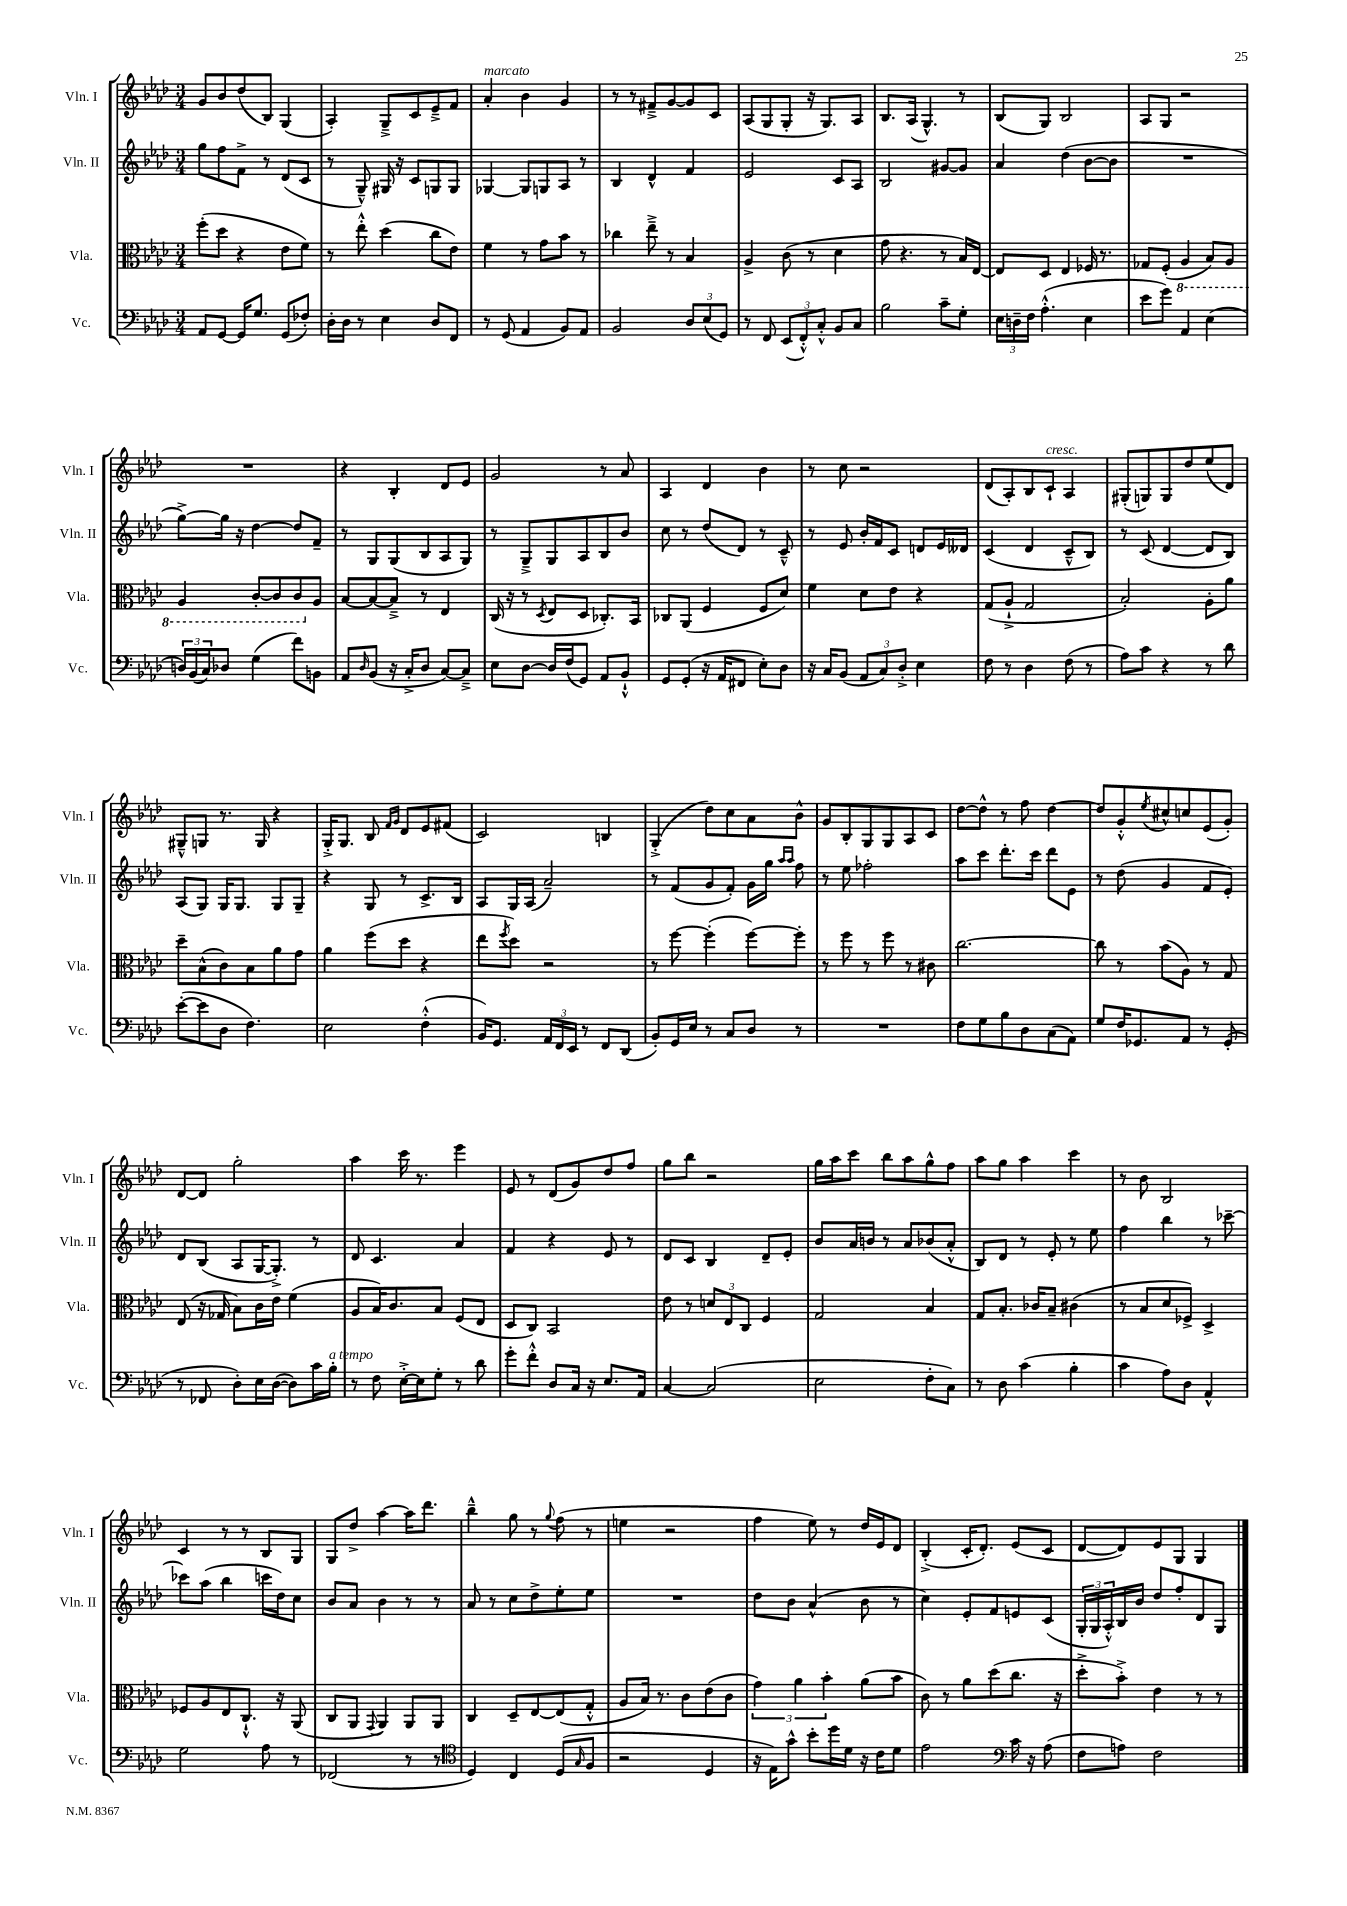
<<
\new StaffGroup <<
\new Staff = "s0" \with { instrumentName = "Vln. I" shortInstrumentName = "Vln. I" } {
    \clef treble \key aes \major \numericTimeSignature \time 3/4
    g'8 bes'8 des''8( bes8) g4( |
    aes4-.) g8---> c'8 ees'8---> f'8 |
    aes'4-.^\markup { \italic "marcato" } bes'4 g'4 |
    r8 r8 fis'8---> g'8~ g'8 c'8 |
    aes8( g8 g8-. r16 g8.) aes8 |
    bes8. aes16( g4.-^) r8 |
    bes8( g8) bes2 |
    aes8 g8 r2 |
    R2. |
    r4 bes4-. des'8 ees'8 |
    g'2 r8 aes'8 |
    aes4 des'4 bes'4 |
    r8 c''8 r2 |
    des'8( aes8-.) bes8 c'8-!^\markup { \italic "cresc." } aes4 |
    gis8-.( g8) g8 des''8 ees''8( des'8) |
    gis8---^ g8 r8. g16 r4 |
    g16-.-> g8. bes8 \grace { f'16 g'16 } des'8 ees'8 fis'8( |
    c'2) b4 |
    g4-.->( des''8) c''8 aes'8 bes'8-^ |
    g'8 bes8-. g8 g8 aes8 c'8 |
    des''8~ des''8-^ r8 f''8 des''4~ |
    des''8 g'8-.-^ \acciaccatura { ees''8 } cis''8-^ c''8 ees'8( g'8-.) |
    des'8~ des'8 g''2-. |
    aes''4 c'''16 r8. ees'''4 |
    ees'8 r8 des'8( g'8) des''8 f''8 |
    g''8 bes''8 r2 |
    g''16 aes''16 c'''8 bes''8 aes''8 g''8-^ f''8 |
    aes''8 g''8 aes''4 c'''4 |
    r8 bes'8 bes2 |
    c'4 r8 r8 bes8 g8 |
    g8 des''8-> aes''4~ aes''16 des'''8. |
    bes''4---^ g''8 r8 \appoggiatura { g''8 } f''8( r8 |
    e''4 r2 |
    f''4 ees''8) r8 des''16 ees'16 des'8 |
    bes4-.->( c'16-. des'8.-.) ees'8( c'8 |
    des'8~ des'8) ees'8 g8 g4 \bar "|." |
}
\new Staff = "s1" \with { instrumentName = "Vln. II" shortInstrumentName = "Vln. II" } {
    \clef treble \key aes \major \numericTimeSignature \time 3/4
    g''8 f''8 f'8-> r8 des'8( c'8 |
    r8 g8---^) gis16 r16 c'8 g8 g8 |
    ges4~ ges8 g8 aes8 r8 |
    bes4 des'4-^ f'4 |
    ees'2 c'8 aes8 |
    bes2 gis'8~ gis'8 |
    aes'4 des''4( bes'8~ bes'8 |
    R2. |
    g''8~->) g''16 r16 des''4~ des''8 f'8-- |
    r8 g8 g8( bes8 aes8 g8) |
    r8 g8---> g8 aes8 bes8 bes'8 |
    c''8 r8 des''8( des'8) r8 c'8---^ |
    r8 ees'8 bes'16-. f'16 c'8 d'8 ees'16 deses'16 |
    c'4( des'4 c'8---^ bes8) |
    r8 c'8( des'4~ des'8 bes8) |
    aes8( g8) g16 g8. g8 g8-- |
    r4 g8 r8 c'8.-> bes16 |
    aes8 g16 aes16( aes'2--) |
    r8 f'8( g'8 f'8-.) g'16 g''16 \grace { aes''16 aes''16 } f''8 |
    r8 ees''8 fes''2-. |
    aes''8 c'''8 des'''8.-. c'''16 des'''8 ees'8 |
    r8 des''8( g'4 f'8 ees'8-.) |
    des'8 bes8( aes8 g16~ g8.-.->) r8 |
    des'8 c'4. aes'4 |
    f'4 r4 ees'8 r8 |
    des'8 c'8 bes4 des'8-- ees'8-. |
    bes'8 aes'16 b'16 r8 aes'8 bes'8( aes'8-.-^ |
    bes8) des'8 r8 ees'8-. r8 ees''8 |
    f''4 bes''4 r8 ces'''8~-- |
    ces'''8 aes''8( bes''4 c'''16 des''16) c''8 |
    bes'8 aes'8 bes'4 r8 r8 |
    aes'8 r8 c''8 des''8-> ees''8-. ees''8 |
    R2. |
    des''8 bes'8 aes'4-^( bes'8 r8 |
    c''4) ees'8-. f'8 e'8 c'8( |
    \tuplet 3/2 { g16-. g16 aes16-.-^) } bes16 bes'16 des''8 f''8-. des'8 g8 \bar "|." |
}
\new Staff = "s2" \with { instrumentName = "Vla." shortInstrumentName = "Vla." } {
    \clef alto \key aes \major \numericTimeSignature \time 3/4
    f''8-.( des''8 r4 ees'8 f'8) |
    r8 ees''8-.-^ des''4( c''8 ees'8) |
    f'4 r8 g'8 bes'8 r8 |
    ces''4 ees''8---> r8 bes4 |
    aes4-> c'8( r8 des'4 |
    g'8 r4. r8 bes16) ees16~ |
    ees8 des8 ees4 fes16 r8. |
    ges8 f8-.( \ottava #-1 aes,4 bes,8) aes,8 |
    aes,4 c8~-. c8 c8 \ottava #0 aes8 |
    bes8~ bes8~ bes8---> r8 ees4 |
    c16( r16 r8 \acciaccatura { des8 } ees8 des8 ces8.-.) bes,16 |
    ces8 aes,8( f4 f8 des'8) |
    f'4 des'8 ees'8 r4 |
    g8( aes8-!-> g2 |
    bes2-.) aes8-. aes'8 |
    des''8-- bes8-^( c'8) bes8 aes'8 g'8 |
    aes'4 f''8( des''8 r4 |
    ees''8 \acciaccatura { f''8 } des''8) r2 |
    r8 f''8~ f''4-.( f''8~) f''8-. |
    r8 f''8 r8 f''8 r8 cis'8 |
    c''2.~ |
    c''8 r8 bes'8( aes8) r8 g8 |
    ees8( r16 ges16 bes8) c'16 ees'16 f'4( |
    aes8 bes16) c'8. bes8 f8( ees8 |
    des8 c8) bes,2 |
    ees'8 r8 \tuplet 3/2 { d'8 ees8 c8 } f4 |
    g2 bes4 |
    g8 bes8.-. ces'16 bes8-- cis'4( |
    r8 bes8 des'8 fes8->) des4-> |
    fes8 aes8 ees8 c8.-!-^ r16 aes,8( |
    c8 aes,8 \appoggiatura { g,8 } aes,4) aes,8 aes,8 |
    c4 des8-- ees8~ ees8( g8-.-^ |
    aes8 bes16) r8. c'8 ees'8( c'8 |
    \tuplet 3/2 { g'4) aes'4 bes'4-. } aes'8( bes'8 |
    c'8) r8 aes'8 des''8( c''8. r16 |
    des''8-.-> bes'8-.->) ees'4 r8 r8 \bar "|." |
}
\new Staff = "s3" \with { instrumentName = "Vc." shortInstrumentName = "Vc." } {
    \clef bass \key aes \major \numericTimeSignature \time 3/4
    aes,8 g,8~ g,16 g8. g,8( fes8-.) |
    des16-. des16 r8 ees4 des8 f,8 |
    r8 g,8( aes,4 bes,8) aes,8 |
    bes,2 \tuplet 3/2 { des8 ees8( g,8) } |
    r8 f,8 \tuplet 3/2 { ees,8( f,8-.-^) c8-.-^ } bes,8 c8 |
    bes2 c'8-- g8-. |
    \tuplet 3/2 { ees16 d16-- f16 } aes4.-.-^( ees4 |
    ees'8 g'8) aes,4 ees4( |
    \tuplet 3/2 { d16) bes,16( c16) } des8 g4( f'8) b,8 |
    aes,8 \grace { des16 } bes,8( r16 c16-.-> des8 c8~) c8---> |
    ees8 des8~ des16 f16( g,8) aes,8 bes,8-!-^ |
    g,8 g,8-.( r16 aes,16 fis,8 ees8-.) des8 |
    r16 c16 bes,8( \tuplet 3/2 { aes,8 c8) des8-.-> } ees4 |
    f8 r8 des4 f8( r8 |
    aes8) c'8 r4 r8 des'8 |
    ees'8~-.( ees'8 des8 f4.) |
    ees2 f4-.-^( |
    bes,16) g,8. \tuplet 3/2 { aes,16 f,16 ees,16 } r8 f,8 des,8( |
    bes,8-.) g,16 ees16 r8 c8 des8 r8 |
    R2. |
    f8 g8 bes8 des8 c8( aes,8) |
    g8 f16 ges,8. aes,8 r8 ges,8-.( |
    r8 fes,8 des8-.) ees16 des16~( des8) c'16 bes16-.^\markup { \italic "a tempo" } |
    r8 f8 ees16~-.-> ees16 g8-. r8 des'8 |
    g'8-. f'8-.-^ des8 c16 r16 ees8. aes,16 |
    c4~ c2( |
    ees2 f8-. c8) |
    r8 des8 c'4( bes4-. |
    c'4 aes8) des8 aes,4-^ |
    g2 aes8 r8 |
    fes,2( r8 r8 |
    \clef tenor des4) c4 des8( \grace { g16 } f8 |
    r2 des4 |
    r16 ees16) g'8-^ bes'8-. des''16 des'16 r16 c'16 des'8 |
    ees'2 \clef bass c'16 r16 aes8( |
    f8 a8) f2 \bar "|." |
}
>>
>>
\layout { \context { \Score \remove "Bar_number_engraver" } }
